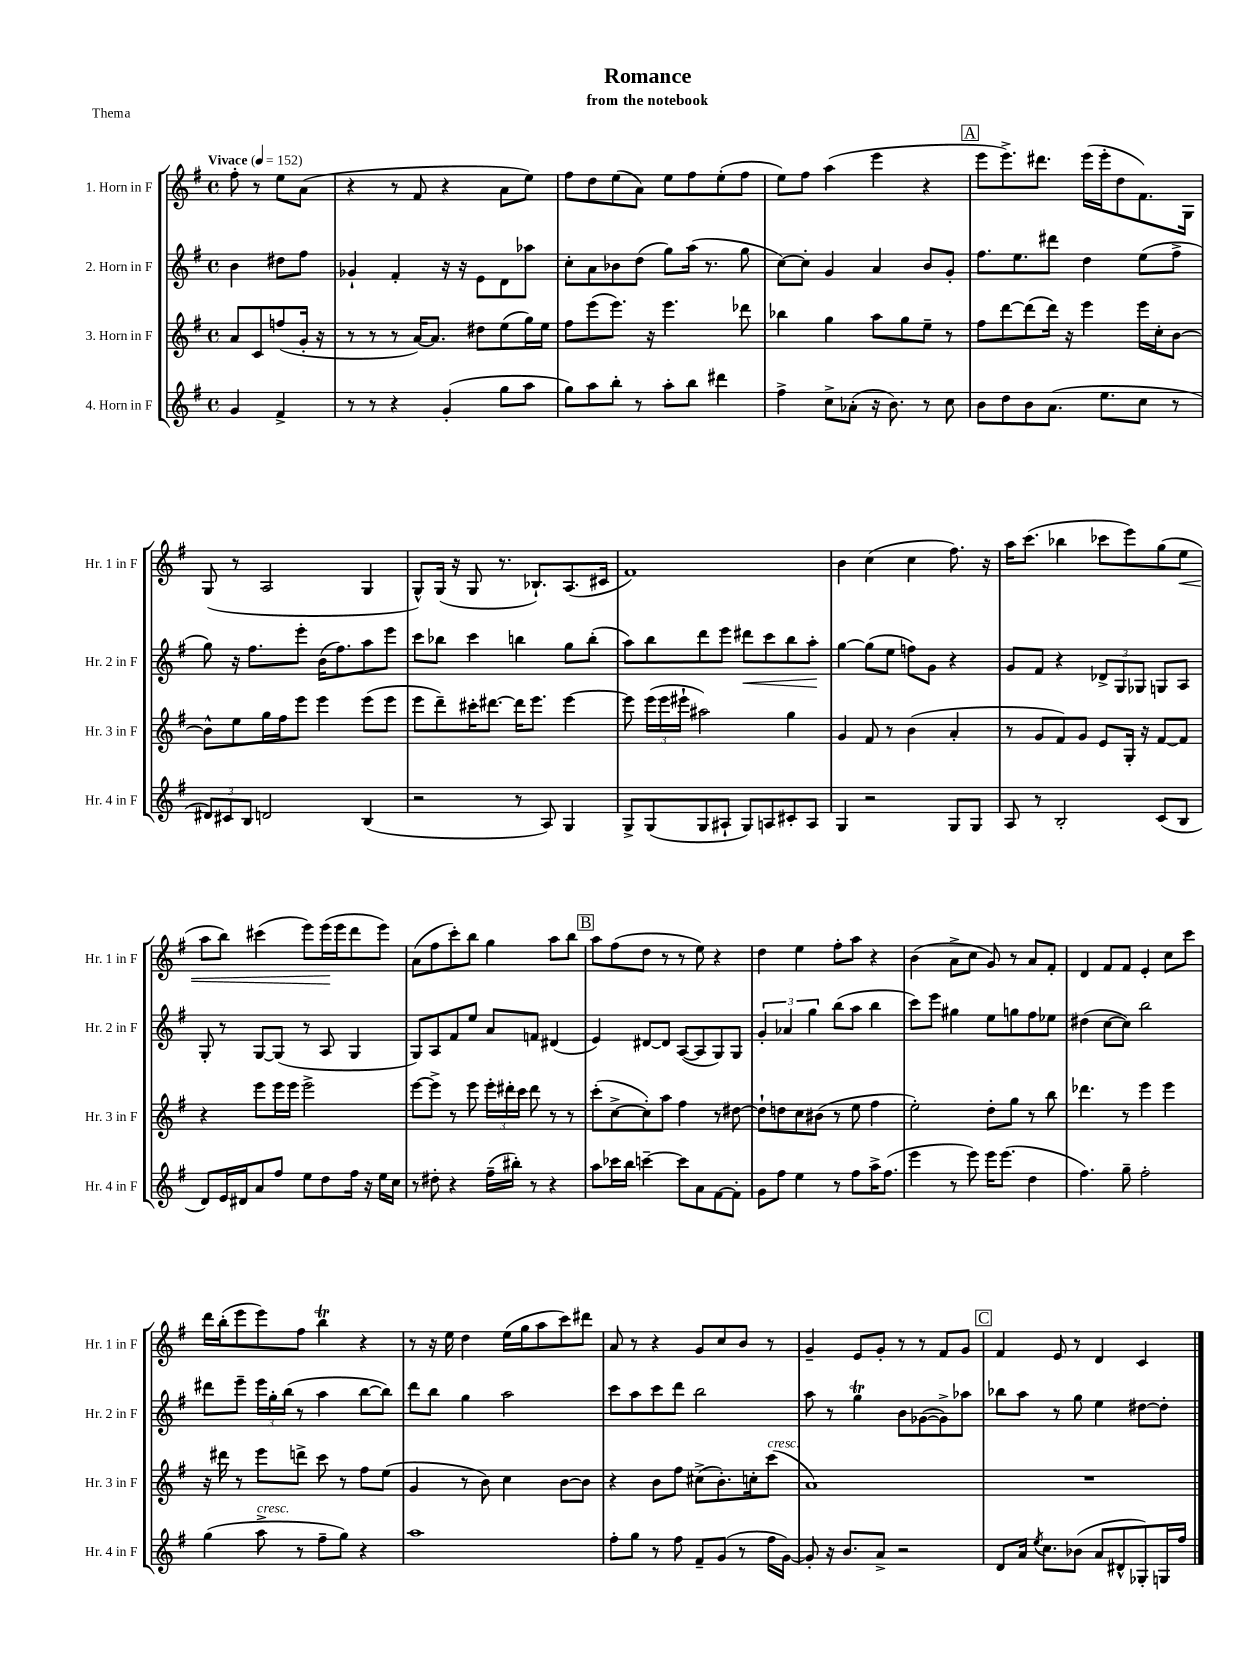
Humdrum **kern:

**kern	**kern	**kern	**dynam	**kern	**dynam
*part4	*part3	*part2	*part2	*part1	*part1
*staff4	*staff3	*staff2	*staff2	*staff1	*staff1
*I"4. Horn in F	*I"3. Horn in F	*I"2. Horn in F	*	*I"1. Horn in F	*
*I'Hr. 4 in F	*I'Hr. 3 in F	*I'Hr. 2 in F	*	*I'Hr. 1 in F	*
*clefG2	*clefG2	*clefG2	*	*clefG2	*
*k[f#]	*k[f#]	*k[f#]	*	*k[f#]	*
*M4/4	*M4/4	*M4/4	*	*M4/4	*
*met(c)	*met(c)	*met(c)	*	*met(c)	*
*MM152	*MM152	*MM152	*	*MM152	*
=	=	=	=	=	=
!	!	!	!	!LO:TX:a:B:t=Vivace	!
4g/	8a/L	4b\	.	8ff#'\	.
.	8c/	.	.	8r	.
4f#^/	(8ffn/	8dd#X\L	.	8ee\L	.
.	16g'/Jk	8ff#\J	.	(8a\J	.
.	16r	.	.	.	.
=1	=1	=1	=1	=1	=1
8r	8r	4g-X`/	.	4r	.
8r	8r	.	.	.	.
4r	8r	4f#'/	.	8r	.
.	[16a/KL)	.	.	8f#/	.
.	8.a/J]	.	.	.	.
(4g'/	.	16r	.	4r	.
.	.	16r	.	.	.
.	8dd#X\L	8e\L	.	.	.
8gg\L	(8ee\	8d\	.	8a\L	.
8aa\J	16gg\L)	8aa-X\J	.	8ee\J)	.
.	16ee\JJ	.	.	.	.
=2	=2	=2	=2	=2	=2
8gg\L)	8ff#\L	8cc'\L	.	8ff#\L	.
8aa\	(8eee\	8a\	.	8dd\	.
8bb'\J	8.eee\J)	8b-X\	.	(8ee\	.
8r	.	(8dd\J	.	8a\J)	.
.	16r	.	.	.	.
8aa'\L	4.eee\	8gg\L)	.	8ee\L	.
8bb\J	.	(16aa\Jk	.	8ff#\	.
.	.	8.r	.	.	.
4ddd#X\	.	.	.	(8ee'\	.
.	8ddd-X\	8gg\	.	8ff#\J	.
=3	=3	=3	=3	=3	=3
4ff#^\	4bb-X\	[8cc\L)	.	8ee\L)	.
.	.	8cc'\J]	.	8ff#\J	.
8cc^\L	4gg\	4g/	.	(4aa\	.
(8a-X'\J	.	.	.	.	.
16r	8aa\L	4a/	.	4eee\	.
8.b\)	.	.	.	.	.
.	8gg\	.	.	.	.
8r	8ee~\J	8b/L	.	4r	.
8cc\	8r	8g'/J	.	.	.
!!LO:REH:place=s1:t=A
=4	=4	=4	=4	=4	=4
8b\L	8ff#\L	8.ff#\L	.	8eee\L	.
8dd\	[8ddd\	.	.	8.eee^\)	.
.	.	8.ee\	.	.	.
8b\	(8ddd\]	.	.	.	.
.	.	.	.	8.ddd#X\J	.
(8.a\J	16ddd\Jk)	8ddd#X\J	.	.	.
.	16r	.	.	.	.
.	4eee\	4dd\	.	(16eee\LL	.
8.ee\L	.	.	.	16eee'\J	.
.	.	.	.	8dd\	.
8cc\J	16eee\LL	(8ee\L	.	8.f#\)	.
.	16cc'\J	.	.	.	.
8r	[8b\J	8ff#^\J	.	.	.
.	.	.	.	16G\Jk	.
!!LO:LB:g=z
=5	=5	=5	=5	=5	=5
12d#X/L)	8b^^\L]	8gg\)	.	(8G/	.
12c#X/	.	.	.	.	.
.	8ee\	16r	.	8r	.
12B/J	.	.	.	.	.
.	.	8.ff#\L	.	.	.
2dn/	16gg\L	.	.	2A/	.
.	16ff#\J	.	.	.	.
.	8eee\J	8eee'\J	.	.	.
.	4eee\	(16b\KL	.	.	.
.	.	8.ff#\)	.	.	.
(4B/	(8eee\L	8aa\	.	4G/	.
.	8eee\J	8eee\J	.	.	.
=6	=6	=6	=6	=6	=6
2r	8eee\L	8ccc\L	.	8G^^/L)	.
.	8ddd~\)	8bb-X\J	.	(16G/Jk	.
.	.	.	.	16r	.
.	16ccc#X'\K	4ccc\	.	8G/	.
.	[8.ddd#X\J	.	.	.	.
.	.	.	.	8.r	.
8r	16ddd#\KL]	4bbn\	.	.	.
.	8.eee\J	.	.	8.B-X`/L)	.
8A/)	.	.	.	.	.
4G/	[4eee\	8gg\L	.	(8.A/	.
.	.	(8bb'\J	.	.	.
.	.	.	.	16c#X/Jk	.
=7	=7	=7	=7	=7	=7
8G^/L	8eee\]	8aa\L)	.	1f#)	.
(8G/	(24eee\LL	8bb\	.	.	.
.	24eee\	.	.	.	.
.	24eee#X`\JJ	.	.	.	.
8G/	2aa#X\)	8ddd\	.	.	.
8A#X`/J	.	8eee\J	.	.	.
!	!	!	!LO:HP:b	!	!
8G/L)	.	8ddd#X\L	<	.	.
8An/	.	8ccc\	.	.	.
8c#X'/	4gg\	8bb\	.	.	.
8A/J	.	8aa'\J	.	.	.
.	.	.	[	.	.
=8	=8	=8	=8	=8	=8
4G/	4g/	[4gg\	.	4b\	.
2r	8f#/	(8gg\L]	.	(4cc\	.
.	8r	8ee\J	.	.	.
.	(4b\	8ffn\L)	.	4cc\	.
.	.	8g\J	.	.	.
8G/L	4a'/	4r	.	8.ff#\)	.
8G/J	.	.	.	.	.
.	.	.	.	16r	.
=9	=9	=9	=9	=9	=9
8A/	8r	8g/L	.	16aa\KL	.
.	.	.	.	(8.ccc\J	.
8r	8g/L	8f#/J	.	.	.
2B'/	8f#/)	4r	.	4bb-X\	.
.	8g/J	.	.	.	.
.	8e/L	12d-X^/L	.	8ccc-X\L	.
.	.	12G/	.	.	.
.	16G'/Jk	.	.	8eee\)	.
.	.	12G-X/J	.	.	.
.	16r	.	.	.	.
(8c/L	[8f#/L	8Gn/L	.	(8gg\	.
!	!	!	!	!	!LO:HP:b
8B/J	8f#/J]	8A/J	.	8ee\J	<
!!LO:LB:g=z
=10	=10	=10	=10	=10	=10
8d/L)	4r	8G'/	.	8aa\L	.
16e/L	.	8r	.	8bb\J)	.
16d#X/J	.	.	.	.	.
8a/	8eee\L	[8G/L	.	(4ccc#X\	.
8ff#/J	16eee\L	(8G/J]	.	.	.
.	16eee\JJ	.	.	.	.
8ee\L	2eee^\	8r	.	8eee\L)	.
8dd\	.	8A/	.	(16eee\L	.
.	.	.	.	16eee\J	[
16ff#\Jk	.	4G/	.	8ddd\	.
16r	.	.	.	.	.
16ee\LL	.	.	.	8eee\J)	.
16cc\JJ	.	.	.	.	.
=11	=11	=11	=11	=11	=11
8r	[8eee\L	8G/L)	.	(8a\L	.
8dd#X'\	8eee^\J]	8A/	.	8ff#\	.
4r	8r	8f#/	.	8ccc'\)	.
.	8eee\	8ee/J	.	8bb\J	.
(16ff#~\LL	24eee'\LL	8a/L	.	4gg\	.
.	24ddd#X'\	.	.	.	.
16bb#X'\JJ)	.	.	.	.	.
.	24ccc\JJ	.	.	.	.
8r	8ddd#\	8fn/J	.	.	.
4r	8r	(4d#X/	.	8aa\L	.
.	8r	.	.	8bb\J	.
!!LO:REH:place=s1:t=B
=12	=12	=12	=12	=12	=12
8aa\L	(8ccc'\L	4e/)	.	8aa\L	.
16ccc-X\L	[8cc^\	.	.	(8ff#\	.
16bb\JJ	.	.	.	.	.
[4cccn~\	8cc'\])	[8d#X/L	.	8dd\J	.
.	8aa\J	8d#/J]	.	8r	.
8ccc\L]	4ff#\	([8A/L	.	8r	.
8a\	.	8A/]	.	8ee\)	.
[8f#\	8r	8G/)	.	4r	.
8f#'\J]	[8dd#X\	8G/J	.	.	.
=13	=13	=13	=13	=13	=13
8g\L	8dd#`\L]	6g'/	.	4dd\	.
8ff#\J	8ddn\	.	.	.	.
.	.	6a-X/	.	.	.
4ee\	8cc\	.	.	4ee\	.
.	.	6gg\	.	.	.
.	(8b#X\J	.	.	.	.
8r	8r	(8bb\L	.	8ff#'\L	.
8ff#\L	8ee\	8aa\J	.	8aa\J	.
16aa^\K	4ff#\	4bb\	.	4r	.
(8.ff#\J	.	.	.	.	.
=14	=14	=14	=14	=14	=14
4eee\	2ee'\)	8ccc\L)	.	(4b\	.
.	.	8eee\J	.	.	.
8r	.	4gg#X\	.	8a^\L	.
8eee\)	.	.	.	8cc\J	.
16eee\KL	8dd'\L	8ee\L	.	8g/)	.
(8.eee\J	.	.	.	.	.
.	8gg\J	8ggn\	.	8r	.
4dd\	8r	8ff#\	.	8a/L	.
.	8bb\	8ee-X\J	.	8f#'/J	.
=15	=15	=15	=15	=15	=15
4.ff#\)	4.ddd-X\	(4dd#X\	.	4d/	.
.	.	[8cc\L	.	8f#/L	.
8gg~\	8r	8cc\J])	.	8f#/J	.
2ff#'\	4eee\	2bb\	.	4e'/	.
.	4eee\	.	.	8cc\L	.
.	.	.	.	8ccc\J	.
!!LO:LB:g=z
=16	=16	=16	=16	=16	=16
(4gg\	16r	8ddd#X\L	.	16ddd\LL	.
.	16ddd#X\	.	.	(16bb'\J	.
.	8r	8eee~\J	.	8eee\	.
!LO:TX:a:i:t=cresc.	!	!	!	!	!
8aa^\	8eee\L	24eee\LL	.	8eee\)	.
.	.	24gg'\	.	.	.
.	.	(24bb\JJ	.	.	.
8r	8dddn^\J	8r	.	8ff#\J	.
8ff#~\L	8ccc\	4aa\	.	4bbt\	.
8gg\J)	8r	.	.	.	.
4r	8ff#\L	[8bb\L	.	4r	.
.	(8ee\J	8bb\J])	.	.	.
=17	=17	=17	=17	=17	=17
1aa	4g/	8ddd\L	.	8r	.
.	.	8bb\J	.	16r	.
.	.	.	.	16ee\	.
.	8r	4gg\	.	4dd\	.
.	8b\)	.	.	.	.
.	4cc\	2aa\	.	(16ee\LL	.
.	.	.	.	16gg\J	.
.	.	.	.	8aa\	.
.	[8b\L	.	.	8ccc\)	.
.	8b\J]	.	.	8ddd#X\J	.
=18	=18	=18	=18	=18	=18
8ff#'\L	4r	8ccc\L	.	8a/	.
8gg\J	.	8aa\	.	8r	.
8r	8b\L	8ccc\	.	4r	.
8ff#\	8ff#\J	8ddd\J	.	.	.
8f#~/L	(8cc#X^\L	2bb\	.	8g/L	.
(8g/J	8.b'\)	.	.	8cc/	.
8r	.	.	.	8b/J	.
.	16ccn'\k	.	.	.	.
!	!LO:TX:a:i:t=cresc.	!	!	!	!
16ff#\LL	(8ccc\J	.	.	8r	.
[16g\JJ)	.	.	.	.	.
=19	=19	=19	=19	=19	=19
8g'/]	1a)	8aa\	.	4g~/	.
16r	.	8r	.	.	.
8.b/L	.	.	.	.	.
.	.	4ggT\	.	8e/L	.
8a^/J	.	.	.	8g'/J	.
2r	.	8b\L	.	8r	.
.	.	([8g-X\	.	8r	.
.	.	8g-^\])	.	8f#/L	.
.	.	8aa-X\J	.	8g/J	.
!!LO:REH:place=s1:t=C
=20	=20	=20	=20	=20	=20
8d/L	1r	8bb-X\L	.	4f#/	.
16a/Jk	.	8aa\J	.	.	.
8qee/	.	.	.	.	.
8.cc\L	.	.	.	.	.
.	.	8r	.	8e/	.
(8b-X\J	.	8gg\	.	8r	.
8a/L	.	4ee\	.	4d/	.
8d#X^^/	.	.	.	.	.
8G-X'/)	.	[8dd#X\L	.	4c/	.
16Gn/L	.	8dd#'\J]	.	.	.
16ff#/JJ	.	.	.	.	.
==	==	==	==	==	==
*-	*-	*-	*-	*-	*-
